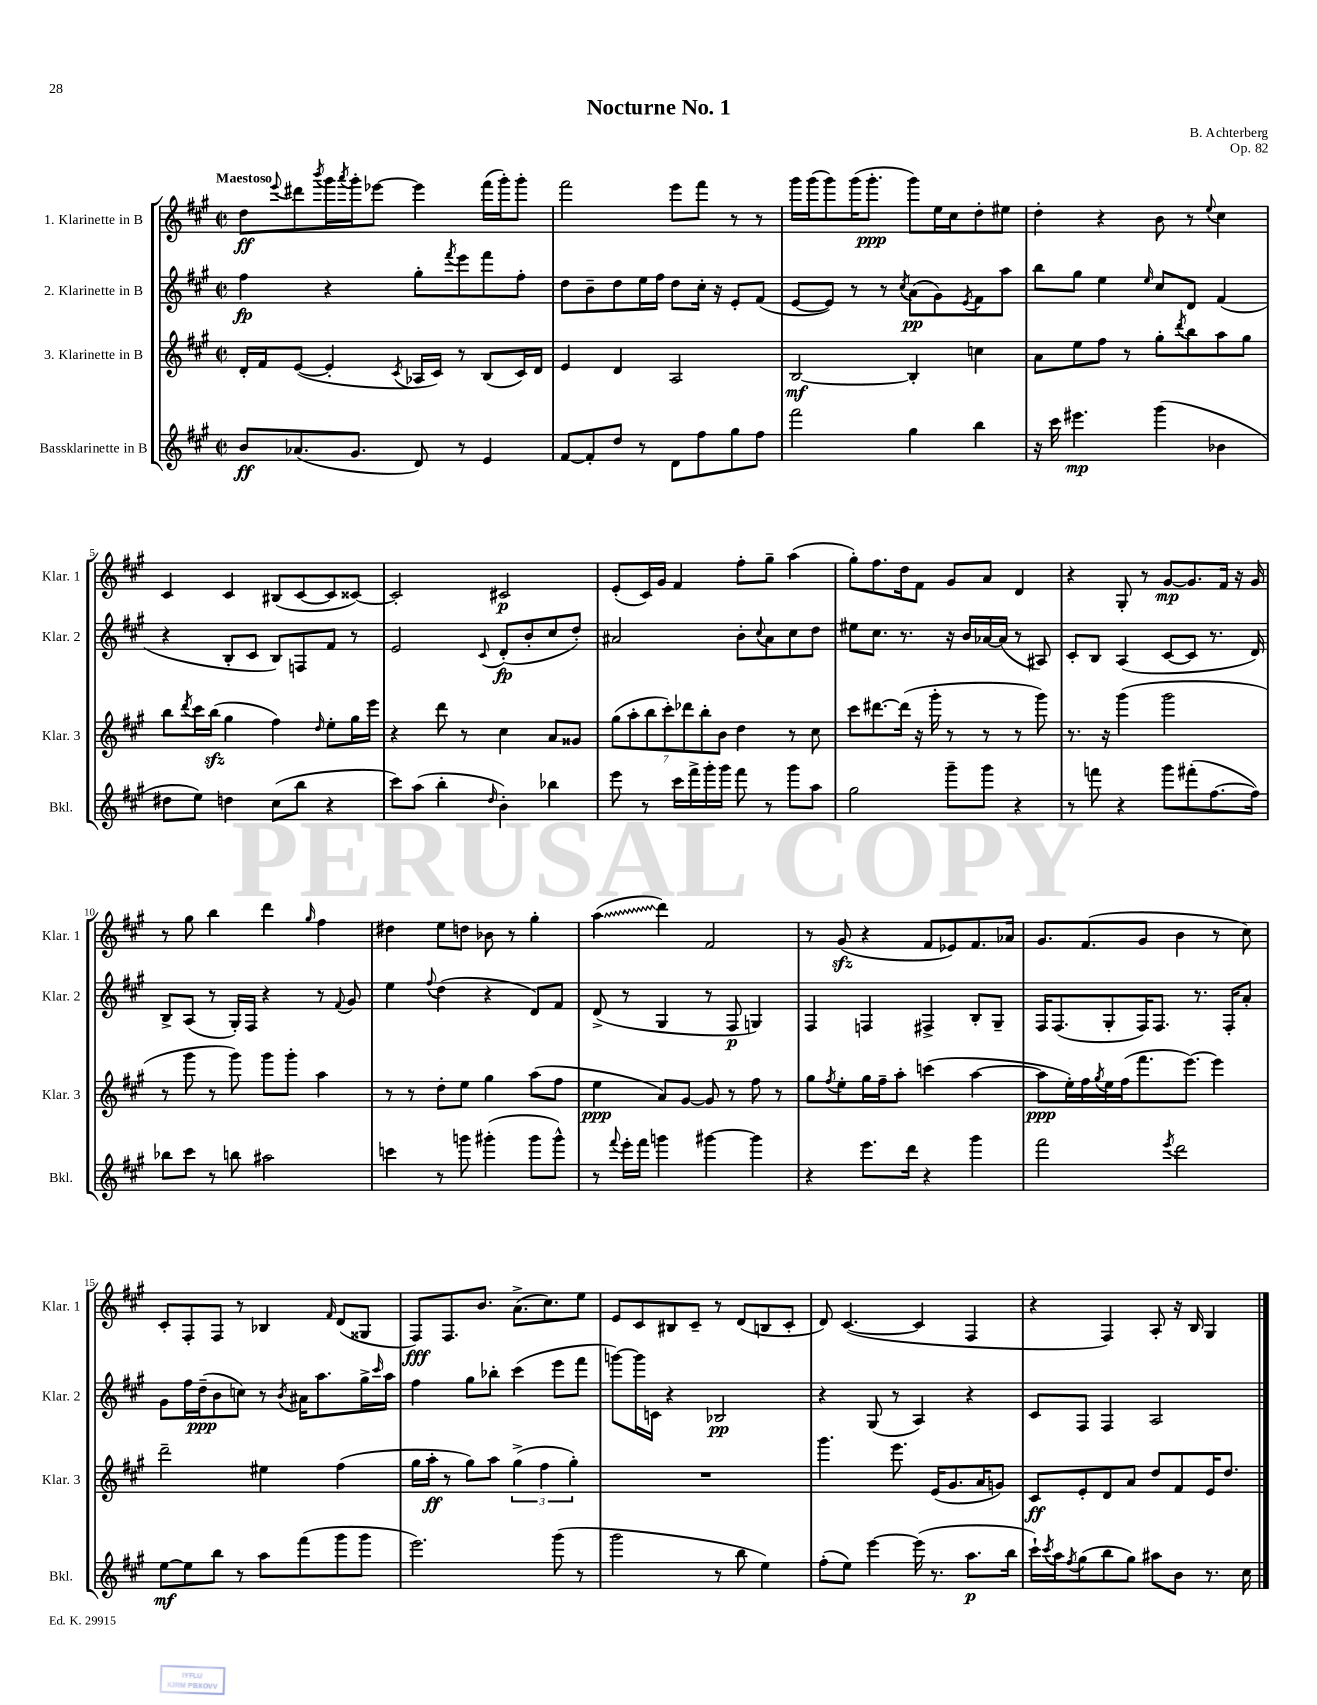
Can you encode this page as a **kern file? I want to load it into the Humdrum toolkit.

**kern	**kern	**kern	**kern
*staff4	*staff3	*staff2	*staff1
*clefG2	*clefG2	*clefG2	*clefG2
*k[f#c#g#]	*k[f#c#g#]	*k[f#c#g#]	*k[f#c#g#]
*M2/2	*M2/2	*M2/2	*M2/2
*met(c|)	*met(c|)	*met(c|)	*met(c|)
8b	16d'	4ff#	8dd
.	16f#	.	.
.	.	.	8qqeee
(8.a-	([8e	.	8ddd#
.	.	.	8qbbb
.	4e']	4r	16ggg#
.	.	.	8qaaa
8.g#	.	.	16ggg#'
.	.	.	[8eee-
.	8qc#	.	.
8d)	16A-	8gg#'	4eee-]
.	16c#)	.	.
.	.	8qfff#	.
8r	8r	8eee	.
4e	(8B	8fff#	(16fff#
.	.	.	16ggg#')
.	16c#)	8ff#'	8ggg#'
.	16d	.	.
=	=	=	=
[8f#	4e	8dd	2fff#
8f#']	.	8b~	.
8dd	4d	8dd	.
8r	.	16ee	.
.	.	16ff#	.
8d	2A	8dd	8eee
8ff#	.	16cc#'	8fff#
.	.	16r	.
8gg#	.	8e'	8r
8ff#	.	(8f#	8r
=	=	=	=
2fff#	[2B	[8e	16ggg#
.	.	.	(16ggg#
.	.	8e])	8ggg#)
.	.	8r	(16ggg#
.	.	.	8.ggg#'
.	.	8r	.
.	.	8qcc#	.
4gg#	4B']	(8a	8ggg#)
.	.	8g#)	16ee
.	.	.	16cc#
.	.	8qe	.
4bb	4cc	8f#	8dd'
.	.	8aa	8ee#
=	=	=	=
16r	8a	8bb	4dd'
16ccc#	.	.	.
4.eee#	8ee	8gg#	.
.	8ff#	4ee	4r
.	8r	.	.
.	.	16qqee	.
(4ggg#	8gg#'	8cc#	8b
.	8qddd	.	.
.	8bb	8d	8r
.	.	.	8qqee
4b-	8aa	(4f#	4cc#
.	8gg#	.	.
=	=	=	=
8dd#	8bb	4r	4c#
.	8qddd	.	.
8ee)	16ccc#	.	.
.	(16bb	.	.
4dd	4gg#	8B'	4c#
.	.	8c#	.
(8cc#	4ff#)	8B)	(8B#
8bb	.	8F	[8c#
.	16qqdd	.	.
4r	8ee'	8f#	8c#]
.	16gg#	8r	[8c##)
.	16eee	.	.
=	=	=	=
8ccc#)	4r	2e	2c##']
(8aa	.	.	.
4bb'	8ddd	.	.
.	8r	.	.
16qqdd	.	8qqc#	.
4b')	4cc#	(8d'	2c#
.	.	8b'	.
4bb-	8a	8cc#	.
.	8g##	8dd')	.
=	=	=	=
8eee	(14gg#	2a#	(8e'
.	14aa'	.	.
8r	.	.	16c#)
.	14bb	.	.
.	.	.	16g#
.	14ccc#')	.	.
16ccc#	.	.	4f#
.	14ddd-	.	.
16fff#^	.	.	.
.	14bb'	.	.
16ggg#'	.	.	.
.	14b	.	.
16ggg#	.	.	.
8fff#	4dd	8b'	8ff#'
.	.	8qqcc#	.
8r	.	8a#	8gg#~
8ggg#	8r	8cc#	(4aa
8aa	8cc#	8dd	.
=	=	=	=
2gg#	8ccc#	8ee#	8gg#')
.	[8.ddd#	8.cc#	8.ff#
.	(16ddd#]	8.r	16dd
.	16r	.	8f#
.	16ggg#'	.	.
8ggg#~	8r	16r	8g#
.	.	16b	.
8ggg#	8r	[16a-	8a
.	.	(16a-]	.
4r	8r	8r	4d
.	8ggg#)	8A#)	.
=	=	=	=
8r	8.r	8c#'	4r
8fff	.	8B	.
.	16r	.	.
4r	(4ggg#	(4A	8G#'
.	.	.	8r
8ggg#	2ggg#	[8c#	[8g#
(8fff#'	.	8c#]	8.g#]
[8.ff#	.	8.r	.
.	.	.	16f#
.	.	.	16r
16ff#])	.	16d)	16g#
=	=	=	=
8bb-	8r	8B^	8r
8ccc#	8ggg#	(8A	8gg#
8r	8r	8r	4bb
8bb	8ggg#)	16G#')	.
.	.	16F#	.
2aa#	8ggg#	4r	4ddd
.	8ggg#'	.	.
.	.	.	16qqgg#
.	4aa	8r	4ff#
.	.	8qqf#	.
.	.	8g#	.
=	=	=	=
4ccc	8r	4ee	4dd#
.	8r	.	.
.	.	8qqff#	.
8r	8dd'	(4dd	8ee
8ggg	8ee	.	8dd
(4ggg#'	4gg#	4r	8b-
.	.	.	8r
8ggg#	(8aa	8d)	4gg#'
8ggg#^^)	8ff#	8f#	.
=	=	=	=
8r	4ee	(8d^	(4aa
8qqfff#	.	.	.
16eee'	.	8r	.
16fff#	.	.	.
4ggg	8a)	4G#	4ddd)
.	[8g#	.	.
[4ggg#	8g#]	8r	2f#
.	8r	8F#	.
4ggg#]	8ff#	4G)	.
.	8r	.	.
=	=	=	=
4r	8gg#	4F#	8r
.	8qff#	.	.
.	8ee'	.	(8g#
8.eee	16gg#	4F	4r
.	16ff#~	.	.
.	8aa'	.	.
16ddd	.	.	.
4r	(4ccc	4F#^	8f#
.	.	.	8e-)
4ggg#	[4aa	8B'	8.f#
.	.	8G#~	.
.	.	.	16a-
=	=	=	=
2fff#	8aa]	16F#	8.g#
.	.	(8.F#	.
.	16ee')	.	.
.	16ff#	.	(8.f#
.	8qgg#	.	.
.	16ee	8G#'	.
.	(16ff#	.	.
.	8.fff#	16F#)	8g#
.	.	8.F#	.
8qeee	.	.	.
2ddd	.	.	4b
.	[8.eee)	.	.
.	.	8.r	.
.	4eee]	.	8r
.	.	16F#'	.
.	.	8a'	8cc#)
=	=	=	=
[8ee	2ddd~	8g#	8c#'
8ee]	.	16ff#	8F#'
.	.	(16dd~	.
8bb	.	8b	8F#
8r	.	8cc)	8r
8aa	4ee#	8r	4B-
.	.	8qb	.
(8fff#	.	16a#	.
.	.	8.aa	.
.	.	.	16qqf#
8ggg#	(4ff#	.	(8d
8ggg#	.	16gg#^	8G##
.	.	16qqccc#	.
.	.	16aa	.
=	=	=	=
2.eee)	16gg#	4ff#	8F#)
.	16aa'	.	.
.	8r	.	8.F#
.	8gg#)	8gg#	.
.	.	.	8.b
.	8aa	8bb-'	.
.	(6gg#^	(4ccc#	(8.a^
.	6ff#	.	.
.	.	.	8.cc#)
(8ggg#	.	8eee	.
.	6gg#')	.	.
8r	.	8fff#	8ee
=	=	=	=
2ggg#	1r	[8ggg)	8e
.	.	16ggg]	8c#
.	.	16c	.
.	.	4r	8B#
.	.	.	8c#~
8r	.	2B-	8r
8bb	.	.	(8d
4ee)	.	.	8B
.	.	.	8c#'
=	=	=	=
(8ff#'	4.ggg#	4r	8d)
8ee)	.	.	([4.c#
[4eee	.	(8G#	.
.	8.eee	8r	.
(16eee]	.	4A)	4c#]
8.r	(16e	.	.
.	8.g#	.	.
8.aa	.	4r	4F#
.	16a	.	.
.	8g)	.	.
16bb	.	.	.
=	=	=	=
16ccc#`)	8c#	8c#	4r
8qccc#	.	.	.
16aa	.	.	.
8qff#	.	.	.
(8gg#	8e'	8F#	.
8bb	8d	4F#	4F#)
8gg#)	8a	.	.
8aa#	8dd	2A	8A'
8b	8f#	.	16r
.	.	.	16B
8.r	16e	.	4G#
.	8.dd	.	.
16cc#	.	.	.
==	==	==	==
*-	*-	*-	*-
